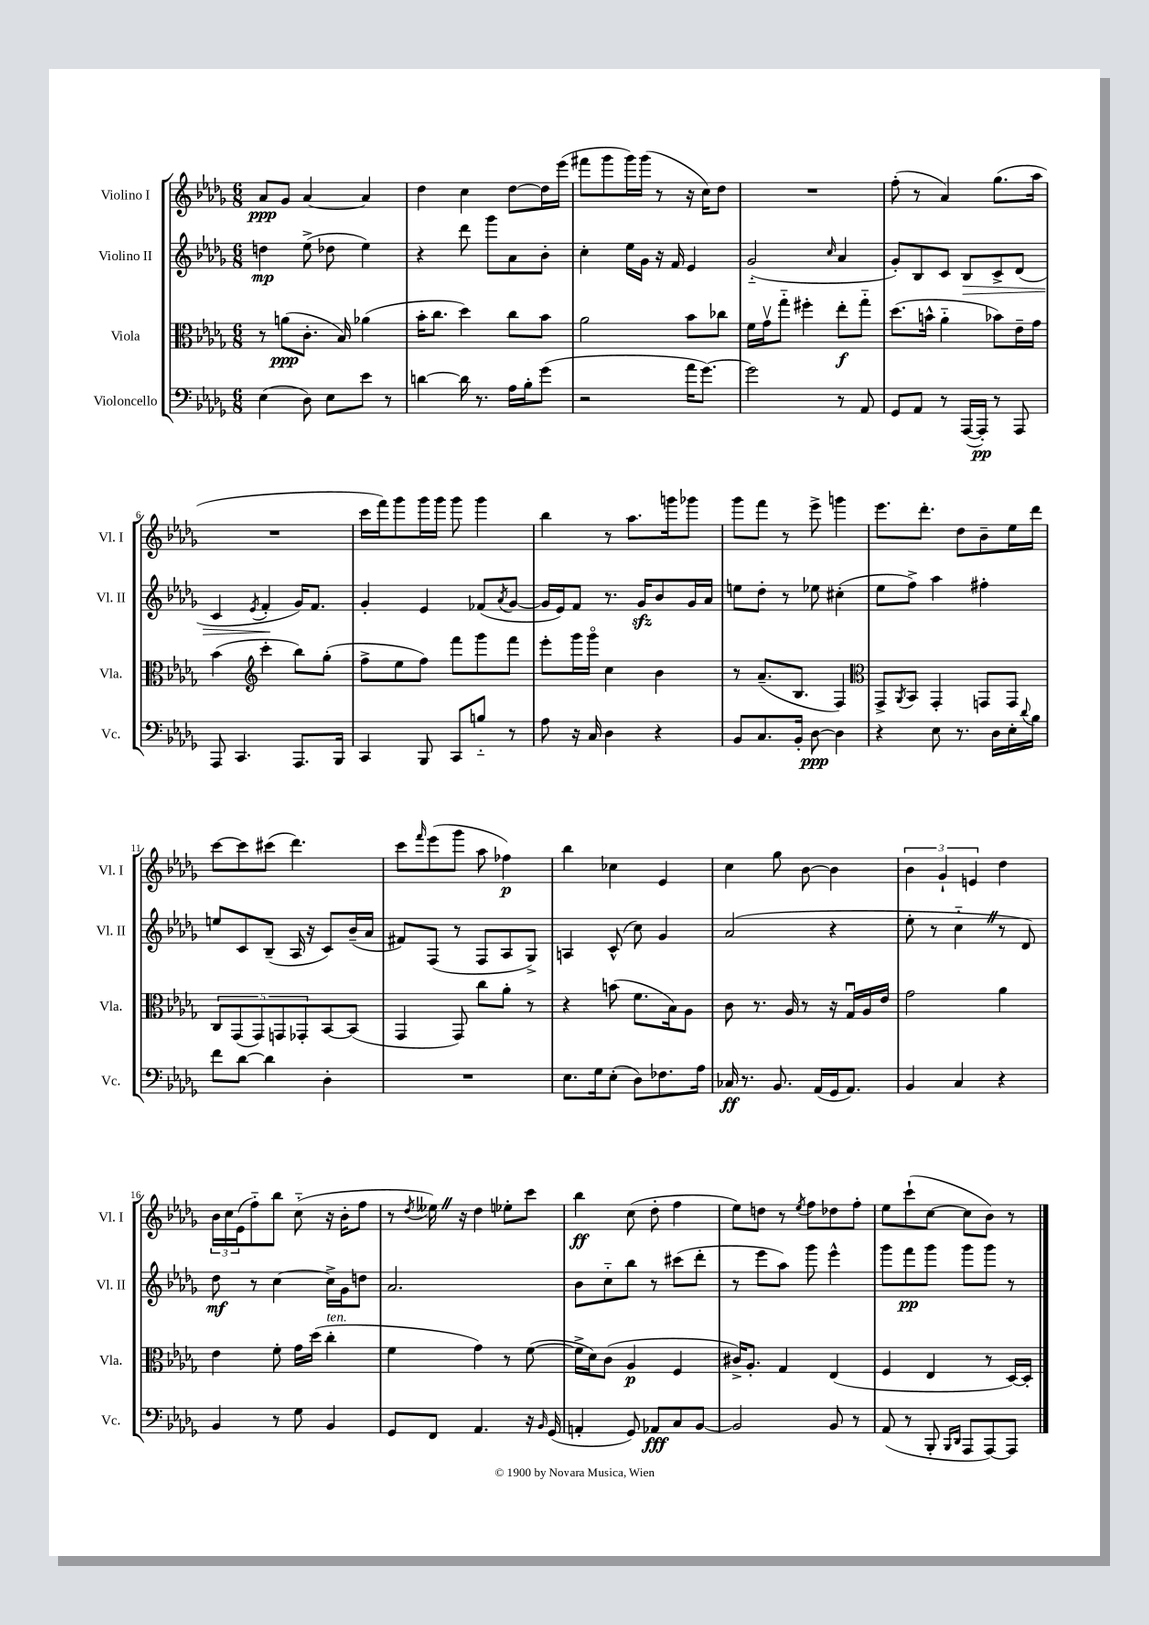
<<
\new StaffGroup <<
\new Staff = "s0" \with { instrumentName = "Violino I" shortInstrumentName = "Vl. I" } {
    \clef treble \key des \major \numericTimeSignature \time 6/8
    aes'8\ppp ges'8 aes'4~ aes'4 |
    des''4 c''4 des''8~ des''16 ees'''16( |
    fis'''8 ges'''8 ges'''16) ges'''16( r8 r16 c''16) des''8 |
    R2. |
    f''8-.( r8 aes'4) ges''8.( aes''16 |
    R2. |
    c'''16 f'''16) ges'''8 ges'''16 ges'''16 ges'''8 ges'''4 |
    bes''4 r8 aes''8. g'''16 ges'''8 |
    ges'''8 f'''8 r8 ees'''8-> g'''4 |
    ees'''8. des'''8.-. des''8 bes'8-- ees''16 des'''16 |
    c'''8~ c'''8 cis'''8( des'''4.) |
    c'''8 \grace { f'''16 } ees'''8( ges'''8 aes''8 fes''4\p) |
    bes''4 ces''4 ees'4 |
    c''4 ges''8 bes'8~ bes'4 |
    \tuplet 3/2 { bes'4 ges'4-! e'4 } des''4 |
    \tuplet 3/2 { bes'16 c''16 ees'16( } f''8-_) bes''8 c''8-_( r16 bes'16-. f''8 |
    r8 \acciaccatura { des''8 } eeses''16) \once \override BreathingSign.text = \markup { \musicglyph "scripts.caesura.straight" } \breathe r16 des''4 ees''8-. c'''8 |
    bes''4\ff c''8( des''8-. f''4 |
    ees''8) d''8 r8 \acciaccatura { ees''8 } f''8 des''8 f''8-. |
    ees''8 c'''8-!( c''8~ c''8 bes'8) r8 \bar "|." |
}
\new Staff = "s1" \with { instrumentName = "Violino II" shortInstrumentName = "Vl. II" } {
    \clef treble \key des \major \numericTimeSignature \time 6/8
    d''4\mp ees''8->( des''8 ees''4) |
    r4 des'''8 ges'''8 aes'8 bes'8-. |
    c''4-. ees''16 ges'16 r16 f'16 ees'4 |
    ges'2-_( \grace { c''16 } aes'4 |
    ges'8-.) bes8 c'8 bes8\> c'8-> des'8( |
    c'4 \acciaccatura { ees'8 } f'4-.\! ges'16) f'8. |
    ges'4-. ees'4 fes'8( \acciaccatura { aes'8 } ges'8~ |
    ges'16 ees'16) f'8 r8. ges'16\sfz bes'8 ges'16 aes'16 |
    e''8 des''8-. r8 ees''8 cis''4-.( |
    ees''8 f''8->) aes''4 fis''4-. |
    e''8 c'8 bes8--( aes16 r16 c'8) bes'16--( aes'16 |
    fis'8) f8( r8 f8 aes8 ges8->) |
    a4 c'8-^( c''8) ges'4 |
    aes'2( r4 |
    ees''8-. r8 c''4-_ \once \override BreathingSign.text = \markup { \musicglyph "scripts.caesura.straight" } \breathe r8 des'8) |
    des''8\mf r8 c''4~ c''16-> ges'16 d''8 |
    aes'2. |
    bes'8 c''8-_ bes''8 r8 cis'''8( des'''8-. |
    r8 ees'''8 aes''8) ges'''8 ees'''4-^ |
    ges'''8 f'''8\pp ges'''8 ges'''8 ges'''8 r8 \bar "|." |
}
\new Staff = "s2" \with { instrumentName = "Viola" shortInstrumentName = "Vla." } {
    \clef alto \key des \major \numericTimeSignature \time 6/8
    r8 a'8\ppp( c'8.-. bes16) aes'4( |
    bes'16-. c''8. des''4) c''8 bes'8 |
    aes'2 bes'8 ces''8 |
    f'16 ges'16\upbow ges''8-_ fis''4-. ees''8-.\f ges''8-_ |
    des''8.( b'16-^ aes'4-_ bes'8) ees'16-- ges'16 |
    bes'4( \clef treble c'''4-. bes''8) ges''8-.( |
    f''8-> ees''8 f''8) f'''8 ges'''8 f'''8 |
    ees'''8-. ges'''16 ges'''16\flageolet c''4 bes'4 |
    r8 aes'8.--( bes8. f4) |
    \clef alto ges,8-> \acciaccatura { aes,8 } bes,8 ges,4-. g,8 g,8 |
    \tuplet 5/4 { c8 ges,8( ges,8) g,8 ges,8-. } bes,8~ bes,8( |
    ges,4 ges,8) c''8 aes'8-. r8 |
    r4 b'8( f'8. bes16) aes8 |
    c'8 r8. aes16 r8 r16 ges16\downbow aes16 ees'16 |
    ges'2 aes'4 |
    ees'4 f'8-. ges'16 des''16( c''4-.^\markup { \italic "ten." } |
    f'4 ges'4) r8 f'8~( |
    f'16-> des'16) c'8( aes4\p f4 |
    cis'16->) aes8.-. ges4 ees4( |
    f4 ees4 r8 des16~) des16-. \bar "|." |
}
\new Staff = "s3" \with { instrumentName = "Violoncello" shortInstrumentName = "Vc." } {
    \clef bass \key des \major \numericTimeSignature \time 6/8
    ees4( des8) ees8 ees'8 r8 |
    d'4~ d'16 r8. aes16 bes16-. ges'8( |
    r2 aes'16 ges'8.~) |
    ges'2 r8 aes,8 |
    ges,8 aes,8 r8 aes,,16~( aes,,16-.\pp) r8 aes,,8 |
    aes,,8 c,4. aes,,8. bes,,16 |
    c,4 bes,,8 c,8 b8-_ r8 |
    aes8 r16 c16 des4 r4 |
    bes,8 c8. bes,16-. des8~\ppp des4 |
    r4 ees8 r8. des16 ees16-. \appoggiatura { des'8 } bes16 |
    f'8 des'8~ des'4 des4-. |
    R2. |
    ees8. ges16 ees8-.( des8) fes8. aes16 |
    ces16\ff r8. bes,8. aes,16( ges,16 aes,8.) |
    bes,4 c4 r4 |
    bes,4 r8 ges8 bes,4 |
    ges,8 f,8 aes,4. r16 \grace { bes,16 } ges,16( |
    a,4-. ges,8) aes,8\fff c8 bes,8~ |
    bes,2 bes,8 r8 |
    aes,8( r8 bes,,8-. \grace { bes,,16 des,16 } aes,,8 aes,,8~) aes,,8 \bar "|." |
}
>>
>>
